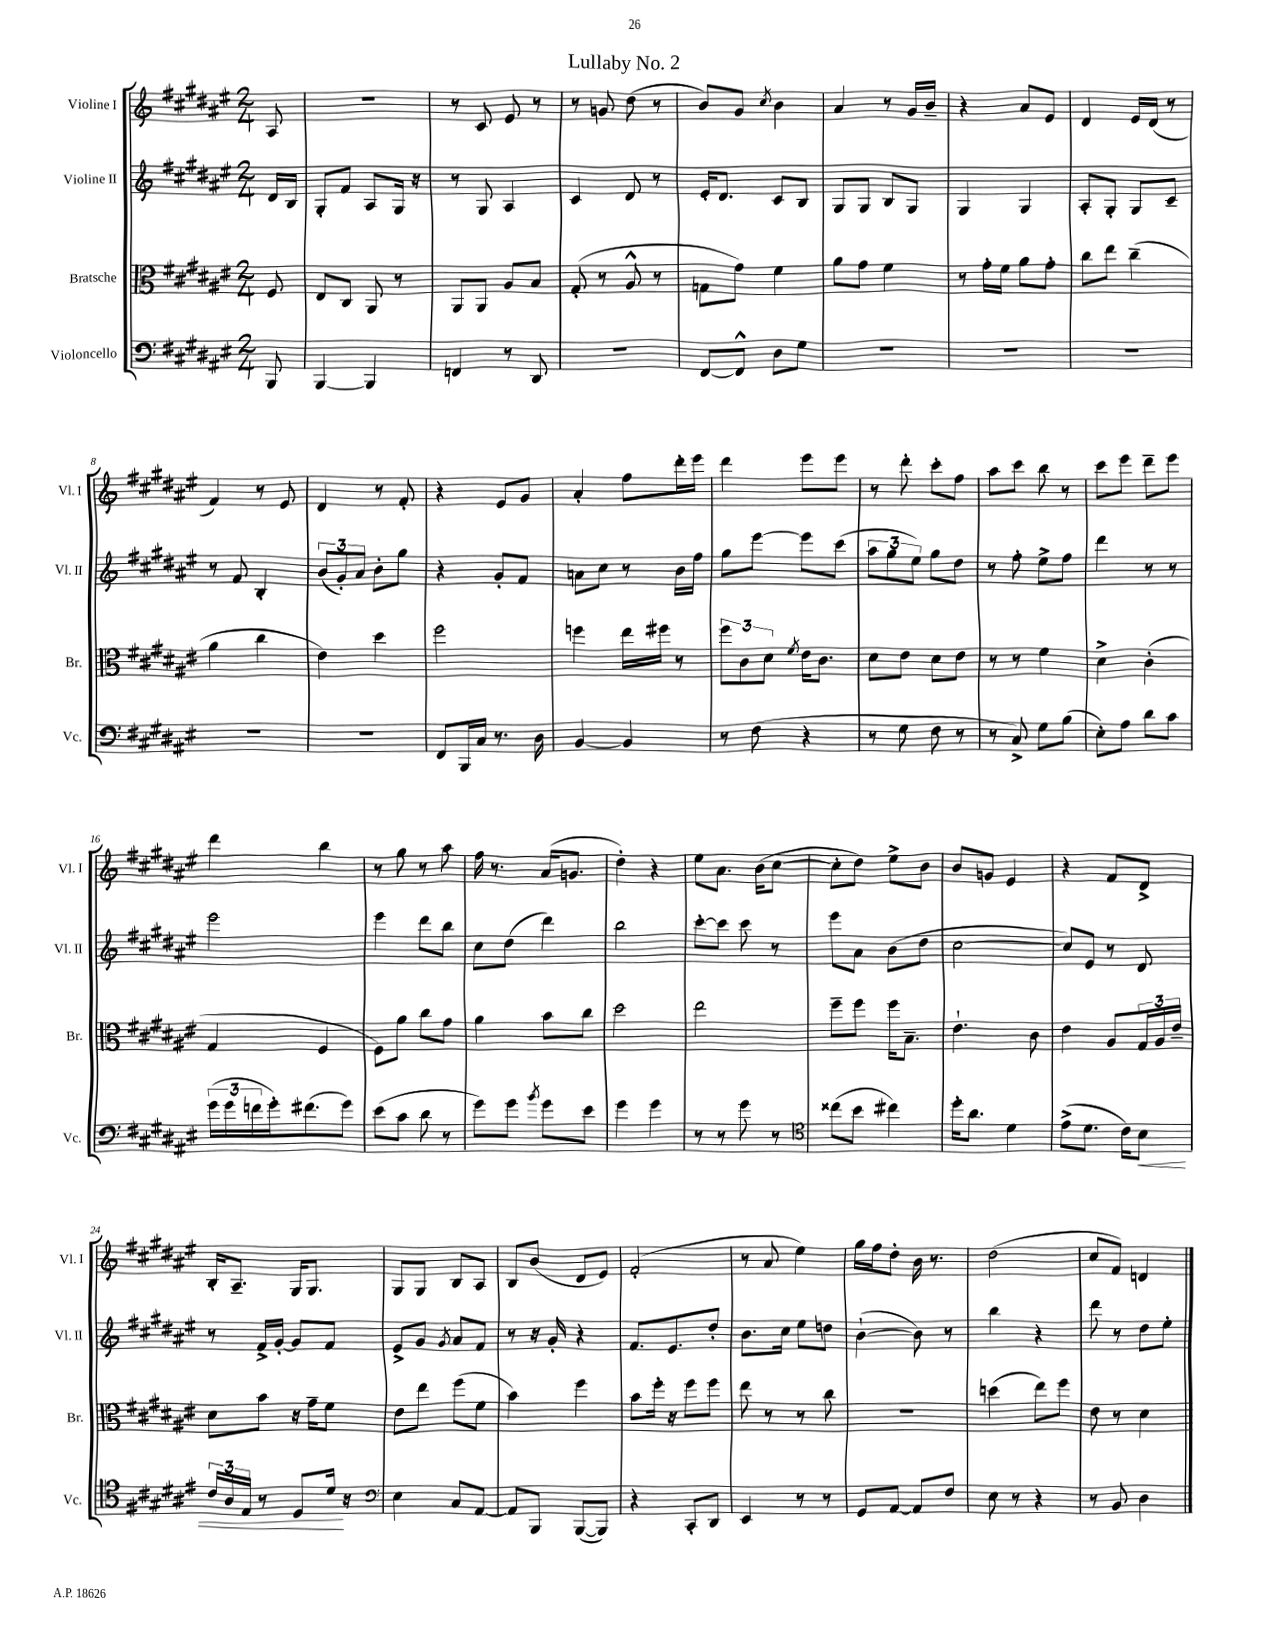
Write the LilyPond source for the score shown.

\header { title = "Lullaby No. 2" }
<<
\new StaffGroup <<
\new Staff = "s0" \with { instrumentName = "Violine I" shortInstrumentName = "Vl. I" } {
    \clef treble \key fis \major \numericTimeSignature \time 2/4 \partial 8
    ais8 |
    r2 |
    r8 cis'8 eis'8 r8 |
    r8 g'8 dis''8( r8 |
    b'8) gis'8 \acciaccatura { cis''8 } b'4 |
    ais'4 r8 gis'16 b'16-- |
    r4 ais'8 eis'8 |
    dis'4 eis'16 dis'16( r8 |
    fis'4) r8 eis'8 |
    dis'4 r8 fis'8-. |
    r4 eis'8 gis'8 |
    ais'4-. fis''8 dis'''16-. eis'''16 |
    dis'''4 eis'''8 eis'''8 |
    r8 dis'''8-. cis'''8-. fis''8 |
    ais''8 cis'''8 b''8 r8 |
    cis'''8 eis'''8 dis'''8-- eis'''8 |
    dis'''4 b''4 |
    r8 gis''8 r8 ais''8 |
    fis''16 r8. ais'16( g'8. |
    dis''4-.) r4 |
    eis''8 ais'8. b'16( cis''8~ |
    cis''8-. dis''8) eis''8-> b'8 |
    b'8 g'8 eis'4 |
    r4 fis'8 dis'8-> |
    b16-. ais8.-- gis16 gis8. |
    gis8 gis8 b8 ais8 |
    b8 b'8( dis'8 eis'8) |
    fis'2-.( |
    r8 ais'8 eis''4) |
    gis''16 fis''16 dis''8-. b'16 r8. |
    dis''2( |
    cis''8 fis'8) d'4 \bar "|." |
}
\new Staff = "s1" \with { instrumentName = "Violine II" shortInstrumentName = "Vl. II" } {
    \clef treble \key fis \major \numericTimeSignature \time 2/4 \partial 8
    dis'16 b16 |
    gis8-. fis'8 ais8 gis16 r16 |
    r8 gis8 ais4 |
    cis'4 dis'8 r8 |
    eis'16-. dis'8. cis'8 b8 |
    gis8 gis8 b8 gis8 |
    gis4 gis4 |
    ais8-. gis8-. gis8 cis'8-- |
    r8 fis'8 b4-. |
    \tuplet 3/2 { b'8( gis'8-.) ais'8 } b'8-. gis''8 |
    r4 gis'8-. fis'8 |
    a'8 cis''8 r8 b'16 fis''16 |
    gis''8 eis'''8~ eis'''8 cis'''8( |
    \tuplet 3/2 { ais''8 gis''8 eis''8) } gis''8 dis''8 |
    r8 fis''8-. eis''8-> fis''8 |
    dis'''4 r8 r8 |
    eis'''2 |
    eis'''4 dis'''8 b''8 |
    cis''8 dis''8( dis'''4) |
    b''2 |
    cis'''8~-. cis'''8 cis'''8 r8 |
    eis'''8 ais'8 b'8( dis''8 |
    cis''2~ |
    cis''8) eis'8 r8 dis'8 |
    r8 fis'16-> gis'16~-. gis'8 fis'8 |
    eis'8-> gis'8 \acciaccatura { gis'8 } ais'8 fis'8 |
    r8 r16 gis'16-. r4 |
    fis'8. eis'8. dis''8-. |
    b'8. cis''16 eis''8 d''8 |
    b'4~-!( b'8) r8 |
    b''4 r4 |
    dis'''8 r8 dis''8 eis''8-. \bar "|." |
}
\new Staff = "s2" \with { instrumentName = "Bratsche" shortInstrumentName = "Br." } {
    \clef alto \key fis \major \numericTimeSignature \time 2/4 \partial 8
    fis8 |
    eis8 cis8 ais,8 r8 |
    ais,8 ais,8 ais8 b8 |
    gis8-.( r8 ais8-^ r8 |
    g8 gis'8) fis'4 |
    ais'8 gis'8 fis'4 |
    r8 gis'16-. fis'16 ais'8 gis'8-. |
    cis''8 eis''8 cis''4--( |
    ais'4 cis''4 |
    eis'4) dis''4 |
    fis''2 |
    f''4 eis''16 fis''16 r8 |
    \tuplet 3/2 { fis''8 cis'8 dis'8 } \acciaccatura { fis'8 } eis'16 cis'8. |
    dis'8 eis'8 dis'8 eis'8 |
    r8 r8 fis'4 |
    dis'4-> cis'4-.( |
    gis4 fis4 |
    fis8) ais'8 cis''8 gis'8 |
    ais'4 b'8 cis''8 |
    dis''2 |
    eis''2 |
    fis''8-- fis''8 fis''16 b8.-- |
    eis'4.-! cis'8 |
    eis'4 ais8 \tuplet 3/2 { gis16 ais16 eis'16-- } |
    dis'8 b'8 r16 gis'16-- fis'8 |
    eis'8 eis''8 fis''8( fis'8 |
    b'4) fis''4 |
    b'8 fis''16-. r16 fis''8 fis''8 |
    eis''8 r8 r8 cis''8 |
    R2 |
    d''4( eis''8) fis''8 |
    eis'8 r8 dis'4 \bar "|." |
}
\new Staff = "s3" \with { instrumentName = "Violoncello" shortInstrumentName = "Vc." } {
    \clef bass \key fis \major \numericTimeSignature \time 2/4 \partial 8
    b,,8 |
    b,,4~ b,,4 |
    f,4 r8 dis,8 |
    R2 |
    fis,8~ fis,8-^ dis8 gis8 |
    R2 |
    R2 |
    R2 |
    R2 |
    R2 |
    fis,8 b,,16 cis16 r8. dis16 |
    b,4~ b,4 |
    r8 fis8( r4 |
    r8 gis8 fis8 r8 |
    r8 cis8->) gis8 b8( |
    eis8-.) ais8 dis'8 cis'8 |
    \tuplet 3/2 { gis'16( gis'16 f'16 } gis'16-.) fis'8.( gis'8) |
    eis'8( cis'8 dis'8 r8 |
    gis'8) gis'8 \acciaccatura { b'8 } gis'8 eis'8 |
    gis'4 gis'4 |
    r8 r8 gis'8 r8 |
    \clef tenor cisis''8( b'8 cis''4) |
    dis''16-. ais'8. dis'4 |
    eis'8->( dis'8. cis'16) b8\< |
    \tuplet 3/2 { cis'16 ais16 eis16 } r8 dis8 dis'16\! r16 |
    \clef bass eis4 cis8 ais,8~ |
    ais,8 b,,8 b,,8~( b,,8) |
    r4 cis,8-. dis,8 |
    eis,4 r8 r8 |
    gis,8 ais,8~ ais,8 fis8 |
    eis8 r8 r4 |
    r8 b,8 dis4 \bar "|." |
}
>>
>>
